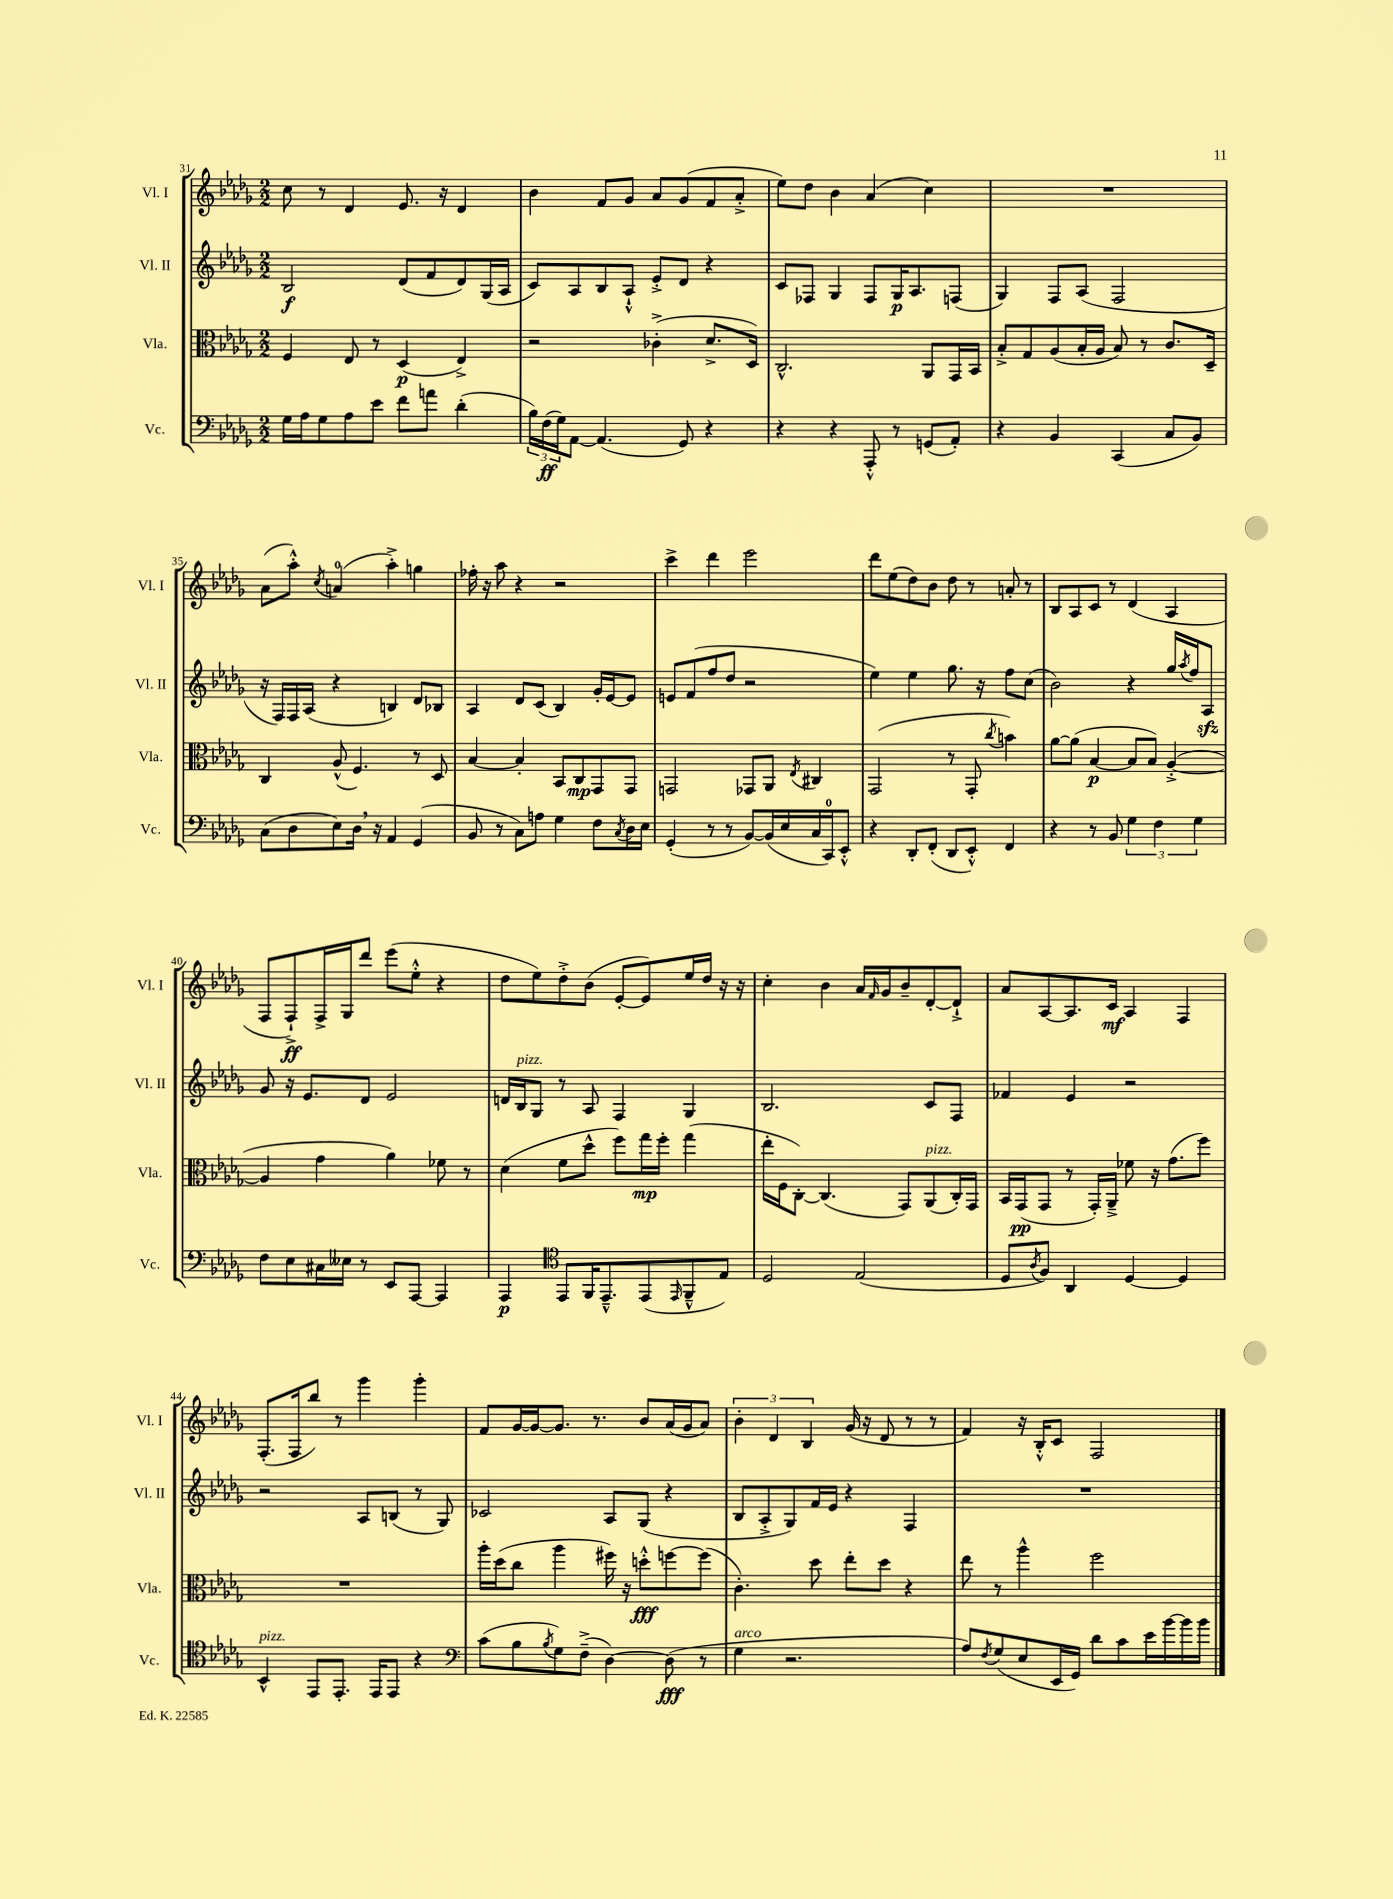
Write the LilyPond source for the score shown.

<<
\new StaffGroup <<
\new Staff = "s0" \with { instrumentName = "Vl. I" shortInstrumentName = "Vl. I" } {
    \clef treble \key des \major \numericTimeSignature \time 2/2
    c''8 r8 des'4 ees'8. r16 des'4 |
    bes'4 f'8 ges'8 aes'8 ges'8( f'8 aes'8-.-> |
    ees''8) des''8 bes'4 aes'4( c''4) |
    R1 |
    aes'8( aes''8-.-^) \acciaccatura { c''8 } a'4-0( aes''4-.->) g''4 |
    fes''16-. r16 aes''8 r4 r2 |
    c'''4-> des'''4 ees'''2 |
    des'''8 ees''8( des''8) bes'8 des''8 r8 a'8-. r8 |
    bes8 aes8 c'8 r8 des'4( aes4 |
    f8 f8-!->\ff) f16-> ges16 des'''8 ees'''8( ees''8-.-^ r4 |
    des''8 ees''8) des''8-.-> bes'8( ees'8~-. ees'8) ees''16 des''16 r16 r16 |
    c''4-. bes'4 aes'16 \grace { f'16 } ges'16 bes'8-- des'8~-. des'8-!-> |
    aes'8 aes8~ aes8. c'16\mf aes4 f4 |
    f8.-.( f16 bes''8) r8 ges'''4 ges'''4-. |
    f'8 ges'16~ ges'16~ ges'8. r8. bes'8 aes'16( ges'16 aes'8) |
    \tuplet 3/2 { bes'4-. des'4 bes4 } ges'16( r16 des'8 r8 r8 |
    f'4) r16 bes16-.-^ c'8 f2 \bar "|." |
}
\new Staff = "s1" \with { instrumentName = "Vl. II" shortInstrumentName = "Vl. II" } {
    \clef treble \key des \major \numericTimeSignature \time 2/2
    bes2\f des'8( f'8 des'8) ges16( aes16 |
    c'8) aes8 bes8 aes8-!-^ ees'8-.-> des'8 r4 |
    c'8 fes8 ges4 fes8 ges16\p aes8. f8( |
    ges4) f8 aes8( f2 |
    r16 f16) f16 aes16( r4 b4) des'8 bes8 |
    aes4 des'8 c'8( bes4) ges'16-. ees'16~ ees'8 |
    e'8 f'8( f''8 des''8 r2 |
    ees''4) ees''4 ges''8. r16 f''8 c''8( |
    bes'2) r4 ges''16 \acciaccatura { aes''8 } f''16 aes8\sfz |
    ges'8 r16 ees'8. des'8 ees'2 |
    d'16 bes16^\markup { \italic "pizz." } ges8 r8 aes8 f4 ges4 |
    bes2. c'8 f8 |
    fes'4 ees'4 r2 |
    r2 aes8 b8( r8 ges8) |
    ces'2 aes8 ges8( r4 |
    bes8 aes8-.-> ges8) f'16 ees'16 r4 f4 |
    R1 \bar "|." |
}
\new Staff = "s2" \with { instrumentName = "Vla." shortInstrumentName = "Vla." } {
    \clef alto \key des \major \numericTimeSignature \time 2/2
    f4 ees8 r8 des4\p( ees4->) |
    r2 ces'4-.->( des'8.-> des16) |
    c2.-^ aes,8 ges,16 bes,16 |
    bes8-.-> ges8 aes8( bes16-. aes16 bes8) r8 c'8. des16-- |
    c4 aes8-^( f4.) r8 des8 |
    bes4~ bes4-. bes,8 c8\mp ges,8 ges,8 |
    g,2 ges,8 aes,8 \acciaccatura { ees8 } cis4 |
    ges,2( r8 ges,8-. \acciaccatura { c''8 } b'4) |
    aes'8~ aes'8( bes4~\p bes8 bes8) aes4~-.->( |
    aes4 ges'4 aes'4) fes'8 r8 |
    des'4( f'8 des''8-^ f''8) ges''16\mp f''16-. ges''4( |
    ees''16-. f16 c8~-.) c4.( ges,8) aes,8^\markup { \italic "pizz." }( c16-.) ges,16 |
    bes,16 ges,16\pp( ges,8 r8 ges,16-.) aes,16---> fes'8 r16 ges'8.( f''8) |
    R1 |
    aes''16-. des''16( c''8 aes''4 fis''16) r16 d''8-.-^\fff f''8~ f''8( |
    c'4.-.) des''8 ees''8-. des''8 r4 |
    ees''8 r8 aes''4-^ f''2 \bar "|." |
}
\new Staff = "s3" \with { instrumentName = "Vc." shortInstrumentName = "Vc." } {
    \clef bass \key des \major \numericTimeSignature \time 2/2
    ges16 aes16 ges8 aes8 ees'8 f'8 a'8 des'4-.( |
    \tuplet 3/2 { bes16) f16\ff( ges16) } aes,8~ aes,4.( ges,8) r4 |
    r4 r4 aes,,8-.-^ r8 g,8( aes,8-.) |
    r4 bes,4 c,4( c8 bes,8) |
    c8( des8 ees8) des16 \breathe r16 aes,4 ges,4( |
    bes,8 r8 c8) a8 ges4 f8 \acciaccatura { c8 } des16 ees16 |
    ges,4-.( r8 r8 bes,8~) bes,16( ees16 c16 c,16-0) ees,8-.-^ |
    r4 des,8-. f,8-.( des,8 ees,8-.-^) f,4 |
    r4 r8 bes,8 \tuplet 3/2 { ges4 f4 ges4 } |
    f8 ees8 cis16 eeses16 r8 ees,8 aes,,8~ aes,,4 |
    aes,,4\p \clef tenor ees,8 f,16 ees,8.---^ ees,8( \grace { ees,16 } f,8---^ ees8) |
    des2 ees2( |
    des8 \acciaccatura { aes8 } f8) aes,4 des4~ des4 |
    bes,4-^^\markup { \italic "pizz." } ees,8 ees,8.-. ees,16 ees,8 r4 |
    \clef bass c'8( bes8 \acciaccatura { bes8 } ges8) f8--->( des4~) des8\fff( r8 |
    ges4^\markup { \italic "arco" } r2. |
    aes8) \acciaccatura { f8 } ges8( ees8 ees,16 ges,16) des'8 c'8 ees'16 bes'16~ bes'16 bes'16 \bar "|." |
}
>>
>>
\layout { \context { \Score currentBarNumber = #31 } }
